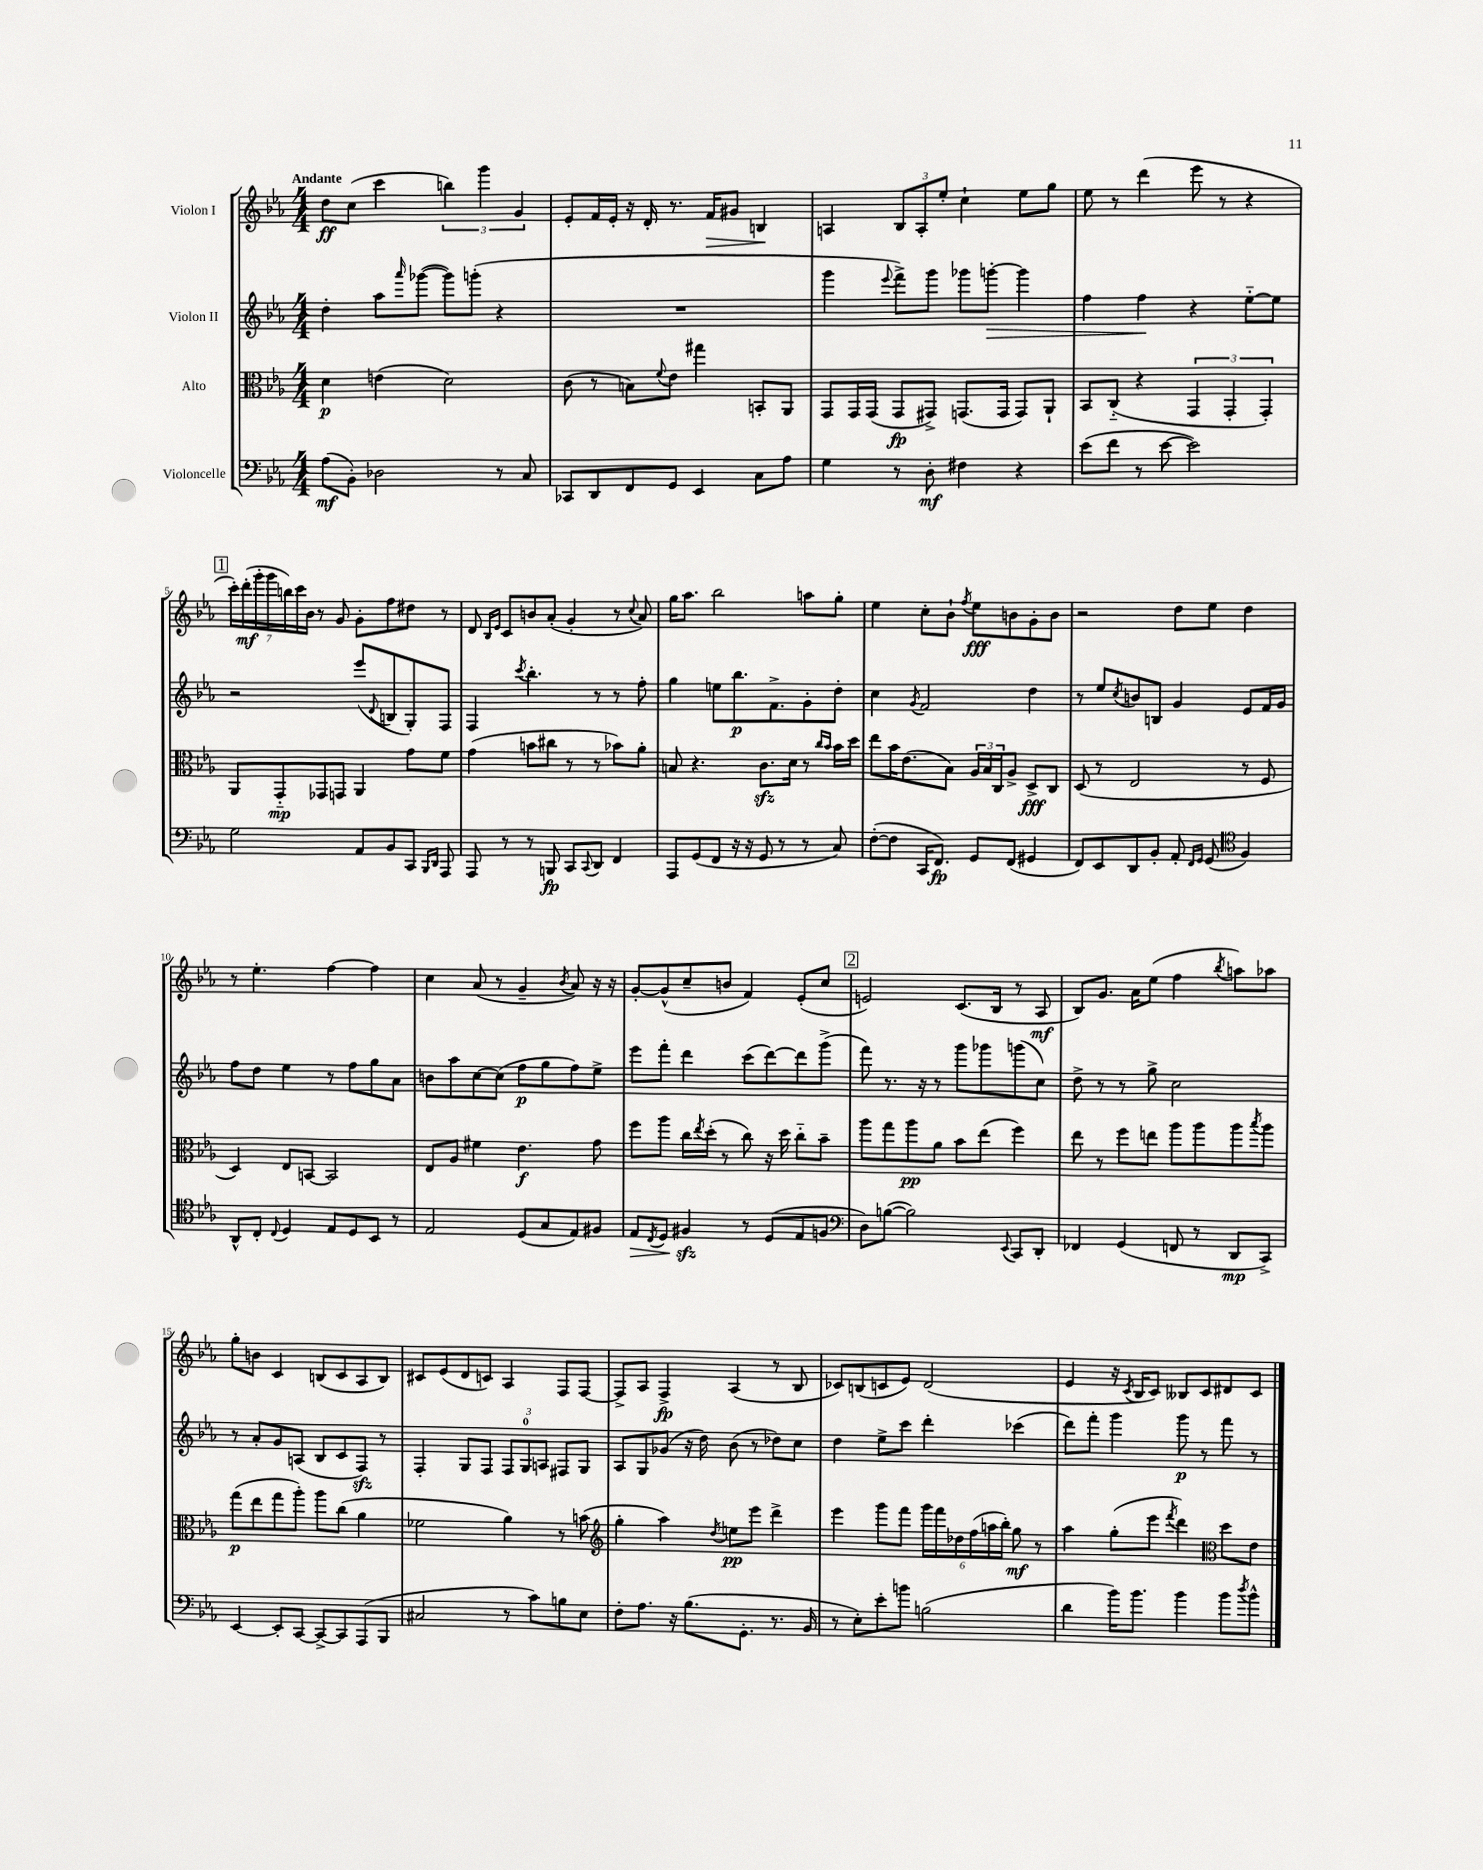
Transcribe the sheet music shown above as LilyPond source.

<<
\new StaffGroup <<
\new Staff = "s0" \with { instrumentName = "Violon I" } {
    \clef treble \key ees \major \numericTimeSignature \time 4/4 \tempo "Andante"
    d''8\ff c''8( c'''4 \tuplet 3/2 { b''4) g'''4 g'4 } |
    ees'8-. f'16 ees'16-. r16 d'16-. r8. f'16\> gis'8 b4\! |
    a4 \tuplet 3/2 { bes8 a8-. ees''8-. } c''4-! ees''8 g''8 |
    ees''8 r8 d'''4( ees'''8 r8 r4 |
    \mark \markup { \box "1" } \tuplet 7/4 { c'''16-.) d'''16-.\mf( g'''16-. g'''16 b''16) c'''16 bes'16 } r8 g'8 g'8-. f''8 dis''8 r8 |
    d'8 \grace { bes16 ees'16 } c'8 b'8 aes'8-.( g'4-. r8 \appoggiatura { c''8 } aes'8) |
    g''16 aes''8. bes''2 a''8 g''8-. |
    ees''4 c''8-. bes'8-! \acciaccatura { f''8 } ees''8\fff b'8 g'8-. b'8 |
    r2 d''8 ees''8 d''4 |
    r8 ees''4.-. f''4~ f''4 |
    c''4 aes'8( r8 g'4-- \acciaccatura { bes'8 } aes'8) r16 r16 |
    g'8~-. g'8-^( c''8-- b'8 f'4) ees'8-.( c''8 |
    \mark \markup { \box "2" } e'2) c'8.( bes16 r8 aes8\mf |
    bes8) g'8. aes'16 ees''8( f''4 \acciaccatura { bes''8 } a''8) aes''8 |
    g''8-. b'8 c'4 b8( c'8 aes8 b8) |
    cis'8 ees'8( d'8 c'8) aes4 f8 f8~ |
    f8-> aes8 f4->\fp aes4( r8 bes8 |
    ces'8) b8( c'8 ees'8) d'2( |
    ees'4 r16 \acciaccatura { c'8 } bes16 c'8) beses8 c'8 dis'8 c'8 \bar "|." |
}
\new Staff = "s1" \with { instrumentName = "Violon II" } {
    \clef treble \key ees \major \numericTimeSignature \time 4/4
    d''4-. aes''8 \grace { aes'''16 } ges'''8~( ges'''8) g'''8-.( r4 |
    R1 |
    g'''4 \appoggiatura { ees'''8 } f'''8->) g'''8 ges'''8 g'''8~-.\> g'''4 |
    f''4 f''4\! r4 ees''8~-_ ees''8 |
    \mark \markup { \box "1" } r2 ees'''8( \appoggiatura { d'8 } b8 g8-.) f8 |
    f4 \acciaccatura { c'''8 } bes''4.-. r8 r8 f''8-. |
    g''4 e''8 bes''8.\p f'8.-> g'8-. d''8-. |
    c''4 \acciaccatura { g'8 } f'2 d''4 |
    r8 ees''8 \acciaccatura { c''8 } b'8 b8 g'4 ees'8 f'16 g'16 |
    f''8 d''8 ees''4 r8 f''8 g''8 aes'8 |
    b'8 aes''8 c''8~ c''8( f''8\p g''8 f''8) ees''8-> |
    ees'''8 f'''8-. d'''4 c'''8( d'''8~) d'''8 g'''8->( |
    \mark \markup { \box "2" } f'''8) r8. r16 r8 g'''8 ges'''8 g'''8( c''8) |
    d''8-> r8 r8 g''8-> c''2 |
    r8 aes'8-. g'8 a8( bes8 c'8 f8\sfz) r8 |
    f4-. g8 f8 \tuplet 3/2 { f8 g8-0 a8 } fis8 g8 |
    aes8 g8 ges'8( r16 d''16) bes'8( r8 des''8) c''8 |
    d''4 ees''8-> c'''8 d'''4-. ces'''4( |
    d'''8) f'''8-. g'''4 g'''8\p r8 f'''8 r8 \bar "|." |
}
\new Staff = "s2" \with { instrumentName = "Alto" } {
    \clef alto \key ees \major \numericTimeSignature \time 4/4
    d'4\p e'4( d'2) |
    c'8( r8 b8) \appoggiatura { f'8 } ees'8 gis''4 b,8-. aes,8 |
    g,8 g,16 g,16( g,8\fp gis,8->) g,8.( g,16 g,8) aes,8-! |
    bes,8 c8-_( r4 \tuplet 3/2 { g,4 g,4-. g,4-.) } |
    \mark \markup { \box "1" } aes,8 g,8-_\mp ges,8 g,8 aes,4 g'8 f'8 |
    g'4( b'8 cis''8 r8 r8 bes'8) aes'8-. |
    b8 r4. c'8.\sfz d'16 r8 \grace { c''16 bes'16 } bes'16 d''16 |
    ees''8 bes'16 ees'8.( bes8) \tuplet 3/2 { aes16 bes16 c16 } aes8-> d8->\fff c8 |
    d8( r8 ees2 r8 f8 |
    d4) ees8 b,8~ b,2 |
    ees8 aes8 fis'4 ees'4.\f g'8 |
    f''8 aes''8 c''16 \acciaccatura { ees''8 } d''16-.( r8 c''8) r16 d''16 c''8-_ bes'8-- |
    \mark \markup { \box "2" } aes''8 g''8 aes''8\pp aes'8 bes'8 ees''8( f''4) |
    ees''8 r8 f''8 e''8 aes''8 aes''8 aes''8 \acciaccatura { bes''8 } aes''8 |
    g''8\p( ees''8 g''8 aes''8-.) aes''8 c''8( aes'4 |
    fes'2 aes'4) r8 b'8( |
    \clef treble g''4-. aes''4) \acciaccatura { d''8 } e''8\pp ees'''8 d'''4-> |
    ees'''4 g'''8 f'''8 \tuplet 6/4 { g'''16 f'''16 des''16 f''16( a''16 bes''16-.) } g''8\mf r8 |
    aes''4 g''8-.( ees'''8 \acciaccatura { f'''8 } d'''4) \clef alto d''8 ees'8 \bar "|." |
}
\new Staff = "s3" \with { instrumentName = "Violoncelle" } {
    \clef bass \key ees \major \numericTimeSignature \time 4/4
    aes8\mf( bes,8-.) des2 r8 c8 |
    ces,8 d,8 f,8 g,8 ees,4 c8 aes8 |
    g4 r8 d8-.\mf fis4 r4 |
    ees'8( f'8 r8 ees'8~ ees'2) |
    \mark \markup { \box "1" } g2 aes,8 bes,8 c,8 \grace { bes,,16 d,16 } aes,,8 |
    aes,,8 r8 r8 b,,8\fp c,8 \appoggiatura { c,8 } d,8 f,4 |
    aes,,8 g,8( f,8 r16 r16 g,8 r8 r8 c8) |
    f8~-.( f8 c,16 f,8.\fp) g,8 f,8( gis,4 |
    f,8) ees,8 d,8 bes,8-. aes,8-. \grace { f,16 g,16 } g,8( \clef tenor f4) |
    aes,8-^ c8-. \appoggiatura { c8 } d4 ees8 d8 bes,8 r8 |
    ees2 d8( g8 ees8) fis8 |
    ees8\> \acciaccatura { c8 } d8 fis4\sfz\! r8 d8( ees8 f8 |
    \mark \markup { \box "2" } \clef bass d8) b8~( b2) \appoggiatura { ees,8 } c,8 d,8-. |
    fes,4 g,4( f,8 r8 d,8\mp c,8->) |
    ees,4~ ees,8-. c,8~ c,8~-> c,8 aes,,8( bes,,8 |
    cis2 r8 c'8) b8 ees8 |
    f8-. aes8. r16 bes8.( g,8.-. r8. bes,16 |
    r8 ees8-.) ees'8-. b'8 b2( |
    d'4 bes'16) bes'8. bes'4 bes'8 \acciaccatura { d''8 } bes'8-^ \bar "|." |
}
>>
>>
